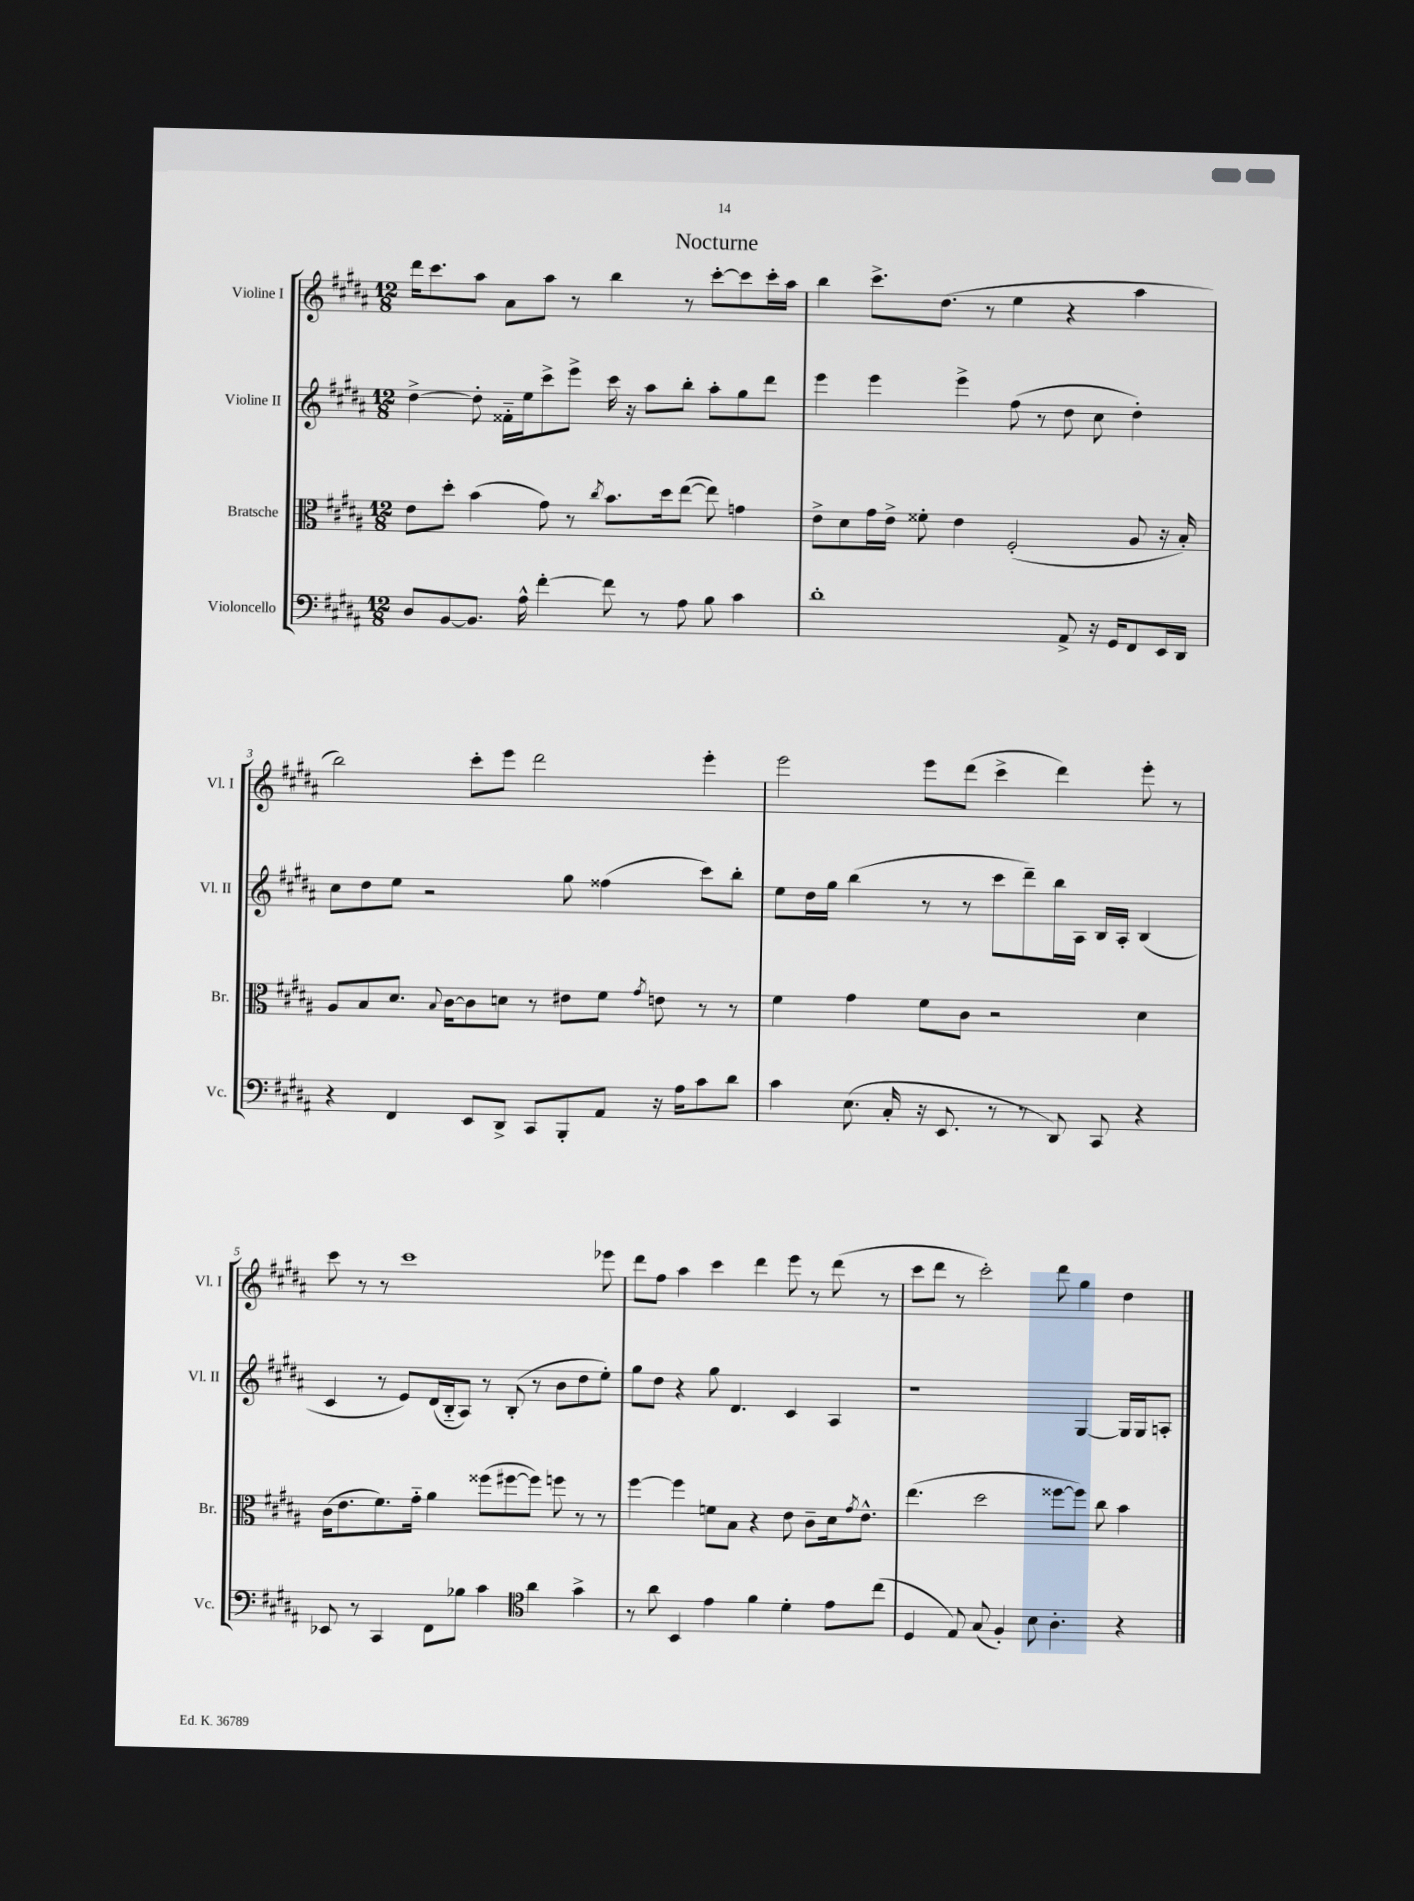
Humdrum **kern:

**kern	**kern	**kern	**kern
*part4	*part3	*part2	*part1
*staff4	*staff3	*staff2	*staff1
*I"Violoncello	*I"Bratsche	*I"Violine II	*I"Violine I
*I'Vc.	*I'Br.	*I'Vl. II	*I'Vl. I
*clefF4	*clefC3	*clefG2	*clefG2
*k[f#c#g#d#a#]	*k[f#c#g#d#a#]	*k[f#c#g#d#a#]	*k[f#c#g#d#a#]
*M12/8	*M12/8	*M12/8	*M12/8
=1	=1	=1	=1
8D#/L	8e\L	[4dd#^\	16ddd#\KL
.	.	.	8.ccc#\
[8BB/	8dd#'\J	.	.
8.BB/J]	(4b\	8dd#'\]	8aa#\J
.	.	16f##X\LL	8a#\L
16A#^^\	.	16ee\J	.
[4f#'\	8g#\)	8ccc#^\	8aa#\J
.	8r	8eee^\J	8r
.	8qcc#/	.	.
8f#\]	8.b\L	16ccc#\	4bb\
.	.	16r	.
8r	.	8aa#\L	.
.	16dd#\k	.	.
8A#\	([8ee\J	8bb'\J	8r
8B\	8ee\])	8aa#'\L	[8ccc#'\L
4c#\	4gn\	8gg#\	8ccc#\]
.	.	8ddd#\J	16ccc#'\L
.	.	.	16aa#\JJ
=2	=2	=2	=2
1d#'	8e^\L	4eee\	4bb\
.	8d#\	.	.
.	16g#\L	4eee\	8.ccc#^\L
.	16e^\JJ	.	.
.	8f##X'\	.	.
.	.	.	(8.dd#\J
.	4e\	4eee^\	.
.	.	.	8r
.	(2F#'/	(8ff#\	4ee\
.	.	8r	.
8AA#^/	.	8dd#\	4r
16r	.	8cc#\	.
16GG#/KL	.	.	.
8FF#/	8A#/	4dd#'\)	4aa#\
16EE/L	16r	.	.
16DD#/JJ	16B'/)	.	.
!!LO:LB:g=z
=3	=3	=3	=3
4r	8A#/L	8cc#\L	2bb\)
.	8B/	8dd#\	.
4FF#/	8.d#/J	8ee\J	.
.	.	2r	.
.	8qqB/	.	.
.	[16c#\KL	.	.
8EE/L	8c#\]	.	8ccc#'\L
8DD#^/J	8dn\J	.	8eee\J
8CC#/L	8r	.	2ddd#\
8BBB'/	8e#X\L	8gg#\	.
8AA#/J	8f#\J	(4ff##X\	.
.	8qg#/	.	.
16r	8en\	.	.
16A#\KL	.	.	.
8c#\	8r	8ccc#\L)	4eee'\
8d#\J	8r	8bb'\J	.
=4	=4	=4	=4
4c#\	4f#\	8ee\L	2eee\
.	.	16dd#\L	.
.	.	16gg#\JJ	.
(8.E\	4g#\	(4bb\	.
16C#'/	.	.	.
16r	8f#\L	8r	8eee\L
8.EE/	.	.	.
.	8c#\J	8r	(8ddd#\J
8r	2r	8ccc#\L	4ccc#^\
8r	.	8ddd#~\)	.
8DD#/)	.	16bb\L	4ddd#\)
.	.	16A#\JJ	.
8CC#/	.	16B/LL	.
.	.	16A#'/JJ	.
4r	4d#\	(4B/	8eee'\
.	.	.	8r
!!LO:LB:g=z
=5	=5	=5	=5
8EE-X/	(16c#\KL	4c#/	8ccc#\
.	8.e\	.	.
8r	.	.	8r
4CC#/	8.f#\)	8r	8r
.	.	8e/L)	1ccc#
.	16g#\Jk	.	.
8FF#\L	4a#\	(16d#/L	.
.	.	16B/J	.
8B-X\J	.	8A#/J)	.
4c#\	(8ff##X\L	8r	.
.	[8ff#X\	(8B'/	.
*clefC4	*	*	*
4a#\	8ff#\J])	8r	.
.	8ffn\	8b\L	.
4g#^\	8r	8dd#\	.
.	8r	8ee'\J)	8eee-X\
=6	=6	=6	=6
8r	[4ff#\	8gg#\L	8ddd#\L
8a#\	.	8dd#\J	8ff#\J
4BB/	4ff#\]	4r	4aa#\
4e\	8fn\L	8gg#\	4ccc#\
.	8B\J	4.d#/	.
4f#\	4r	.	4ddd#\
4d#'\	8e\	4c#/	8eee\
.	8c#~\L	.	8r
8e\L	16d#\k	4A#/	(8ddd#\
.	8qg#/	.	.
.	8.e^^\J	.	.
(8cc#\J	.	.	8r
=7	=7	=7	=7
4D#/	(4.ee\	1r	8ccc#\L
.	.	.	8ddd#\J
8E/)	.	.	8r
(8G#/	2dd#\	.	2ccc#'\)
4F#'/)	.	.	.
8B\	.	.	.
4.A#'\	[8ff##X\L	.	8ddd#\
.	8ff##\J])	[4G#/	4gg#\
.	8cc#\	.	.
4r	4b\	16G#/LL]	4dd#\
.	.	16G#/J	.
.	.	8An'/J	.
==	==	==	==
*-	*-	*-	*-
